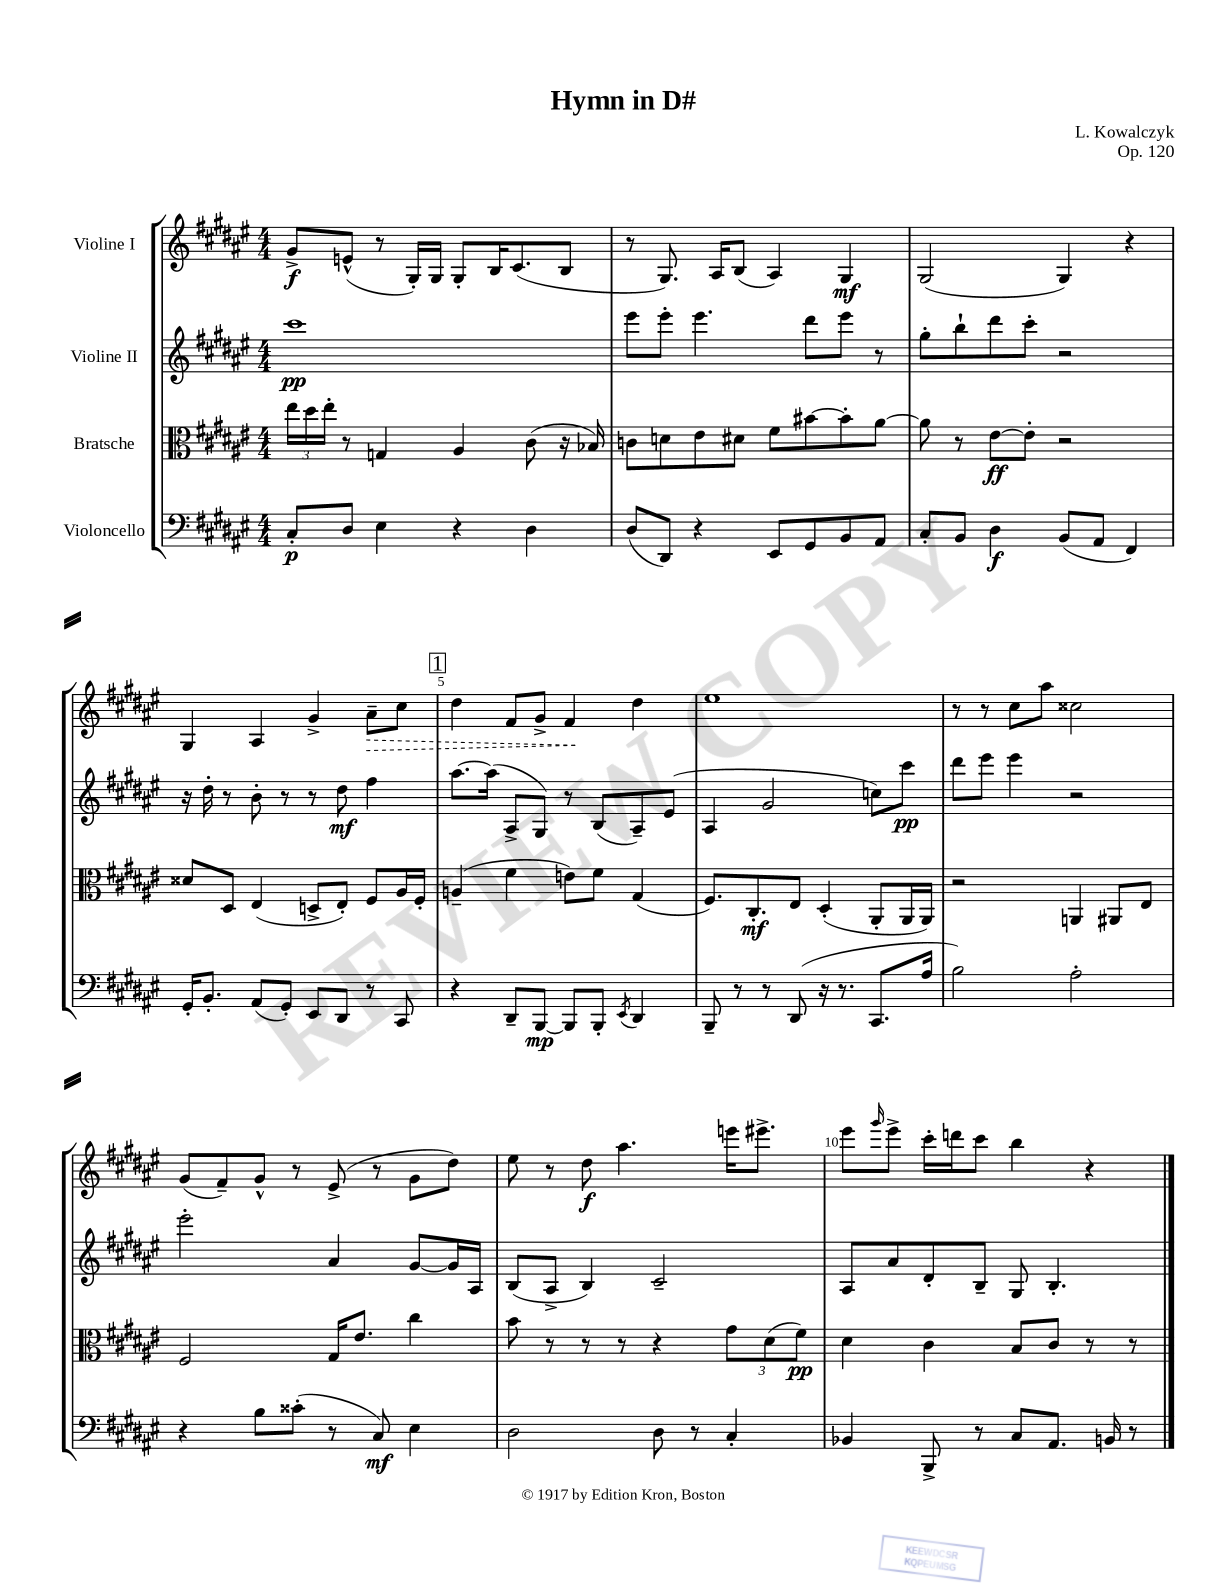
\header { title = "Hymn in D#" composer = "L. Kowalczyk" opus = "Op. 120" }
<<
\new StaffGroup <<
\new Staff = "s0" \with { instrumentName = "Violine I" } {
    \clef treble \key fis \major \numericTimeSignature \time 4/4
    gis'8->\f e'8-^( r8 gis16-.) gis16 gis8-. b16 cis'8.( b8 |
    r8 gis8.) ais16 b8( ais4) gis4\mf |
    gis2( gis4) r4 |
    gis4 ais4 gis'4-> \once \override Hairpin.style = #'dashed-line ais'8--\> cis''8 |
    \mark \markup { \box "1" } dis''4 fis'8 gis'8-> fis'4\! dis''4 |
    eis''1 |
    r8 r8 cis''8 ais''8 cisis''2 |
    gis'8( fis'8--) gis'8-^ r8 eis'8->( r8 gis'8 dis''8) |
    eis''8 r8 dis''8\f ais''4. e'''16 eis'''8.-> |
    eis'''8 \grace { gis'''16 } eis'''8-> cis'''16-. d'''16 cis'''8 b''4 r4 \bar "|." |
}
\new Staff = "s1" \with { instrumentName = "Violine II" } {
    \clef treble \key fis \major \numericTimeSignature \time 4/4
    cis'''1\pp |
    eis'''8 eis'''8-. eis'''4. dis'''8 eis'''8 r8 |
    gis''8-. b''8-! dis'''8 cis'''8-. r2 |
    r16 dis''16-. r8 b'8-. r8 r8 dis''8\mf fis''4 |
    \mark \markup { \box "1" } ais''8.~ ais''16( ais8-> gis8) r8 b8( ais8--) eis'8( |
    ais4 gis'2 c''8) cis'''8\pp |
    dis'''8 eis'''8 eis'''4 r2 |
    eis'''2-. ais'4 gis'8~ gis'16 ais16 |
    b8( ais8-> b4) cis'2-- |
    ais8 ais'8 dis'8-. b8-- gis8 b4.-. \bar "|." |
}
\new Staff = "s2" \with { instrumentName = "Bratsche" } {
    \clef alto \key fis \major \numericTimeSignature \time 4/4
    \tuplet 3/2 { eis''16 dis''16 eis''16-. } r8 g4 ais4 cis'8( r16 bes16) |
    c'8 d'8 eis'8 dis'8 fis'8 bis'8~ bis'8-. ais'8~ |
    ais'8 r8 eis'8~\ff eis'8-. r2 |
    disis'8 dis8 eis4( d8-> eis8-.) fis8 ais16 fis16-. |
    \mark \markup { \box "1" } a4--( fis'4 e'8) fis'8 gis4( |
    fis8.) cis8.-.\mf eis8 dis4-.( ais,8-. ais,16 ais,16) |
    r2 a,4 ais,8 eis8 |
    fis2 gis16 eis'8. cis''4 |
    b'8 r8 r8 r8 r4 \tuplet 3/2 { gis'8 dis'8( fis'8\pp) } |
    dis'4 cis'4 b8 cis'8 r8 r8 \bar "|." |
}
\new Staff = "s3" \with { instrumentName = "Violoncello" } {
    \clef bass \key fis \major \numericTimeSignature \time 4/4
    cis8-.\p dis8 eis4 r4 dis4 |
    dis8( dis,8) r4 eis,8 gis,8 b,8 ais,8 |
    cis8-. b,8 dis4\f b,8( ais,8 fis,4) |
    gis,16-. b,8.-. ais,8( gis,8-.) eis,8 dis,8 r8 cis,8 |
    \mark \markup { \box "1" } r4 dis,8-- b,,8~\mp b,,8 b,,8-. \acciaccatura { eis,8 } dis,4 |
    b,,8-- r8 r8 dis,8( r16 r8. cis,8. ais16 |
    b2) ais2-. |
    r4 b8 cisis'8-.( r8 cis8\mf) eis4 |
    dis2 dis8 r8 cis4-. |
    bes,4 b,,8-> r8 cis8 ais,8. b,16 r8 \bar "|." |
}
>>
>>
\layout { \context { \Score \override BarNumber.break-visibility = ##(#f #t #t) barNumberVisibility = #(every-nth-bar-number-visible 5) } }
